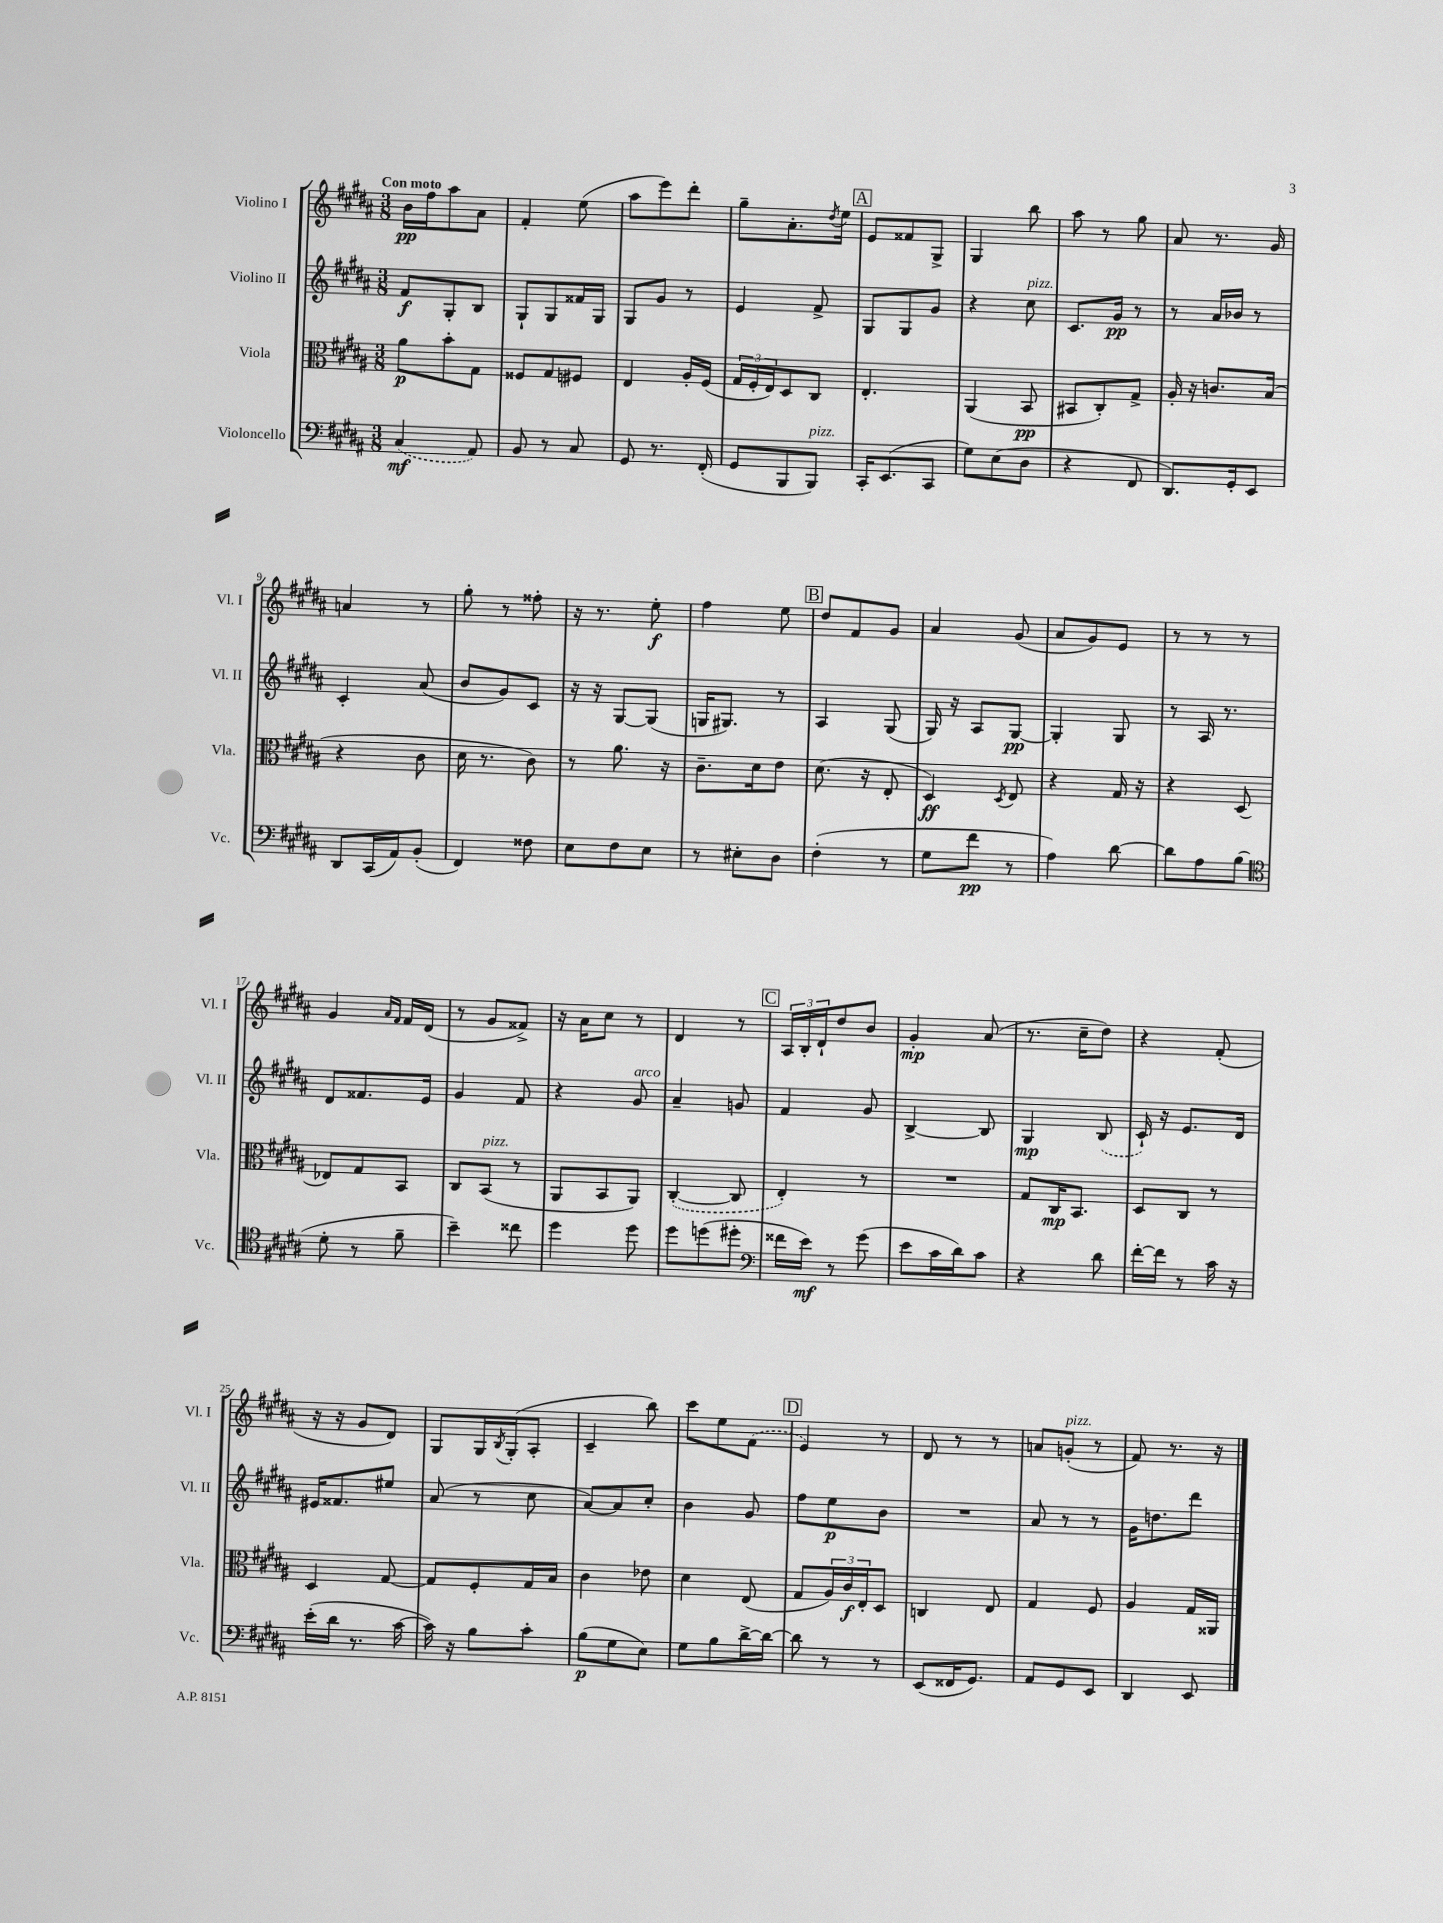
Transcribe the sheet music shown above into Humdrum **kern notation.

**kern	**dynam	**kern	**dynam	**kern	**dynam	**kern	**dynam
*part4	*part4	*part3	*part3	*part2	*part2	*part1	*part1
*staff4	*staff4	*staff3	*staff3	*staff2	*staff2	*staff1	*staff1
*I"Violoncello	*	*I"Viola	*	*I"Violino II	*	*I"Violino I	*
*I'Vc.	*	*I'Vla.	*	*I'Vl. II	*	*I'Vl. I	*
*clefF4	*	*clefC3	*	*clefG2	*	*clefG2	*
*k[f#c#g#d#a#]	*	*k[f#c#g#d#a#]	*	*k[f#c#g#d#a#]	*	*k[f#c#g#d#a#]	*
*M3/8	*	*M3/8	*	*M3/8	*	*M3/8	*
=1	=1	=1	=1	=1	=1	=1	=1
!	!	!	!	!	!	!LO:TX:a:B:t=Con moto	!
(4C#/	mf	8a#\L	p	8f#/L	f	16b\LL	pp
.	.	.	.	.	.	16ff#\J	.
.	.	8b'\	.	8G#'/	.	8aa#\	.
8AA#/)	.	8G#\J	.	8B/J	.	8a#\J	.
=2	=2	=2	=2	=2	=2	=2	=2
8BB/	.	8F##X/L	.	8G#`/L	.	4f#'/	.
8r	.	8G#/	.	8G#/	.	.	.
8C#/	.	8F#X/J	.	16f##X/L	.	(8ee\	.
.	.	.	.	16G#/JJ	.	.	.
=3	=3	=3	=3	=3	=3	=3	=3
8GG#/	.	4E/	.	8G#/L	.	8aa#\L	.
8.r	.	.	.	8g#/J	.	8eee\)	.
.	.	16A#'/LL	.	8r	.	8ddd#'\J	.
(16FF#'/	.	(16F#/JJ	.	.	.	.	.
=4	=4	=4	=4	=4	=4	=4	=4
8GG#/L	.	24G#/LL	.	4e/	.	8gg#~\L	.
.	.	24F#'/	.	.	.	.	.
.	.	24E/J)	.	.	.	.	.
8BBB/	.	8D#/	.	.	.	8.a#'\	.
!LO:TX:a:i:t=pizz.	!	!	!	!	!	!	!
8BBB/J)	.	8C#/J	.	8f#^/	.	.	.
.	.	.	.	.	.	8qdd#/	.
.	.	.	.	.	.	16ee\Jk	.
!!LO:REH:place=s1:t=A
=5	=5	=5	=5	=5	=5	=5	=5
16CC#'/KL	.	4.E'/	.	8G#/L	.	8e/L	.
(8.EE/	.	.	.	.	.	.	.
.	.	.	.	8G#/	.	8f##X/	.
8CC#/J	.	.	.	8g#/J	.	8G#^/J	.
=6	=6	=6	=6	=6	=6	=6	=6
8G#\L)	.	(4AA#/	.	4r	.	4G#/	.
(8E\	.	.	.	.	.	.	.
!	!	!	!	!LO:TX:a:i:t=pizz.	!	!	!
8D#\J	.	8BB/	pp	8cc#\	.	8bb\	.
=7	=7	=7	=7	=7	=7	=7	=7
4r	.	8BB#X/L	.	8.c#/L	.	8aa#\	.
.	.	8C#'/)	.	.	.	8r	.
.	.	.	.	16g#/Jk	pp	.	.
8FF#/	.	8G#^/J	.	8r	.	8gg#\	.
=8	=8	=8	=8	=8	=8	=8	=8
8.DD#/L)	.	16A#'/	.	8r	.	8a#/	.
.	.	16r	.	.	.	.	.
.	.	8.cn/L	.	16a#/LL	.	8.r	.
16GG#'/k	.	.	.	16b-X/JJ	.	.	.
8EE/J	.	.	.	8r	.	.	.
.	.	(16B/Jk	.	.	.	16g#/	.
!!LO:LB:g=z
=9	=9	=9	=9	=9	=9	=9	=9
8DD#/L	.	4r	.	4c#'/	.	4an/	.
(16CC#/L	.	.	.	.	.	.	.
16AA#/J)	.	.	.	.	.	.	.
(8BB'/J	.	8c#\	.	(8a#/	.	8r	.
=10	=10	=10	=10	=10	=10	=10	=10
4FF#/)	.	16d#\	.	8b/L	.	8gg#'\	.
.	.	8.r	.	.	.	.	.
.	.	.	.	8g#/)	.	8r	.
8F##X\	.	8c#\)	.	8c#/J	.	8ff##X'\	.
=11	=11	=11	=11	=11	=11	=11	=11
8E\L	.	8r	.	16r	.	16r	.
.	.	.	.	16r	.	8.r	.
8F#\	.	8.a#\	.	[8G#/L	.	.	.
8E\J	.	.	.	(8G#/J]	.	8ee'\	f
.	.	16r	.	.	.	.	.
=12	=12	=12	=12	=12	=12	=12	=12
8r	.	8.c#~\L	.	16Gn/KL	.	4ff#\	.
.	.	.	.	8.G#X/J)	.	.	.
8E#X'\L	.	.	.	.	.	.	.
.	.	16d#\k	.	.	.	.	.
8D#\J	.	8e\J	.	8r	.	8ee\	.
!!LO:REH:place=s1:t=B
=13	=13	=13	=13	=13	=13	=13	=13
(4F#'\	.	(8.d#\	.	4A#/	.	8dd#/L	.
.	.	.	.	.	.	8f#/	.
.	.	16r	.	.	.	.	.
8r	.	8E'/	.	(8G#/	.	8g#/J	.
=14	=14	=14	=14	=14	=14	=14	=14
8G#\L	.	4D#/)	ff	16G#/)	.	4a#/	.
.	.	.	.	16r	.	.	.
8f#\J	pp	.	.	8A#/L	.	.	.
.	.	8qD#/	.	.	.	.	.
8r	.	8E/	.	[8G#/J	pp	(8g#/	.
=15	=15	=15	=15	=15	=15	=15	=15
4A#\)	.	4r	.	4G#'/]	.	8a#/L	.
.	.	.	.	.	.	8g#/)	.
[8d#\	.	16G#/	.	8G#/	.	8e/J	.
.	.	16r	.	.	.	.	.
=16	=16	=16	=16	=16	=16	=16	=16
8d#\L]	.	4r	.	8r	.	8r	.
8A#\	.	.	.	16A#/	.	8r	.
.	.	.	.	8.r	.	.	.
(8B\J	.	(8D#/	.	.	.	8r	.
!!LO:LB:g=z
=17	=17	=17	=17	=17	=17	=17	=17
*clefC4	*	*	*	*	*	*	*
8d#'\	.	8E-X/L)	.	8d#/L	.	4g#/	.
8r	.	8G#/	.	8.f##X/	.	.	.
.	.	.	.	.	.	16qqa#/LL	.
.	.	.	.	.	.	16qqf#/JJ	.
8f#~\	.	8BB/J	.	.	.	16f#/LL	.
.	.	.	.	16e/Jk	.	(16d#/JJ	.
=18	=18	=18	=18	=18	=18	=18	=18
4b~\)	.	8C#/L	.	4g#/	.	8r	.
!	!	!LO:TX:a:i:t=pizz.	!	!	!	!	!
.	.	(8BB/J	.	.	.	8g#/L	.
8cc##X\	.	8r	.	8f#/	.	8f##X^/J)	.
=19	=19	=19	=19	=19	=19	=19	=19
4dd#\	.	8AA#/L	.	4r	.	16r	.
.	.	.	.	.	.	16a#\KL	.
.	.	8BB/	.	.	.	8cc#\J	.
!	!	!	!	!LO:TX:a:i:t=arco	!	!	!
8dd#\	.	8AA#/J)	.	8g#/	.	8r	.
=20	=20	=20	=20	=20	=20	=20	=20
8dd#\L	.	([4C#'/	.	4a#~/	.	4d#/	.
(8ddn\	.	.	.	.	.	.	.
8dd#X'\J	.	8C#/]	.	8gn/	.	8r	.
!!LO:REH:place=s1:t=C
=21	=21	=21	=21	=21	=21	=21	=21
*clefF4	*	*	*	*	*	*	*
16f##X\LL	.	4E'/)	.	4f#/	.	24A#/LL	.
.	.	.	.	.	.	24B'/	.
16e\JJ)	mf	.	.	.	.	.	.
.	.	.	.	.	.	24d#`/J	.
8r	.	.	.	.	.	8dd#/	.
(8g#\	.	8r	.	8g#/	.	8b/J	.
=22	=22	=22	=22	=22	=22	=22	=22
8e\L	.	4.r	.	[4B^/	.	4g#'/	mp
16c#\L	.	.	.	.	.	.	.
16d#\J)	.	.	.	.	.	.	.
8c#\J	.	.	.	8B/]	.	(8a#/	.
=23	=23	=23	=23	=23	=23	=23	=23
4r	.	8G#/L	.	4G#/	mp	8.r	.
.	.	16C#/K	mp	.	.	.	.
.	.	8.BB/J	.	.	.	16cc#~\KL	.
8d#\	.	.	.	(8B/	.	8dd#\J)	.
=24	=24	=24	=24	=24	=24	=24	=24
[16f#'\LL	.	8D#/L	.	16c#`/)	.	4r	.
16f#\JJ]	.	.	.	16r	.	.	.
8r	.	8C#/J	.	8.e/L	.	.	.
16c#\	.	8r	.	.	.	(8f#'/	.
16r	.	.	.	16d#/Jk	.	.	.
!!LO:LB:g=z
=25	=25	=25	=25	=25	=25	=25	=25
(16e'\LL	.	4D#/	.	16e#X/KL	.	16r	.
16d#\JJ	.	.	.	8.f##X/	.	16r	.
8.r	.	.	.	.	.	8g#/L	.
.	.	[8G#/	.	8ee#X/J	.	8d#/J)	.
[16c#\	.	.	.	.	.	.	.
=26	=26	=26	=26	=26	=26	=26	=26
16c#\])	.	8G#/L]	.	(8a#/	.	8G#/L	.
16r	.	.	.	.	.	.	.
8B\L	.	8F#'/	.	8r	.	16G#/L	.
.	.	.	.	.	.	8qB/	.
.	.	.	.	.	.	(16G#'/J	.
8c#'\J	.	16G#/L	.	8cc#\	.	8A#'/J	.
.	.	16B/JJ	.	.	.	.	.
=27	=27	=27	=27	=27	=27	=27	=27
(8B\L	p	4c#\	.	[8a#/L)	.	4c#~/	.
8G#\	.	.	.	8a#/]	.	.	.
8E\J)	.	8e-X\	.	8cc#'/J	.	8bb\)	.
=28	=28	=28	=28	=28	=28	=28	=28
8G#\L	.	4d#\	.	4b\	.	8ccc#\L	.
8B\	.	.	.	.	.	8ee\	.
[16d#^\L	.	(8E/	.	8g#/	.	(8f#\J	.
16d#\JJ_	.	.	.	.	.	.	.
!!LO:REH:place=s1:t=D
=29	=29	=29	=29	=29	=29	=29	=29
8d#\]	.	8G#/L	.	8ff#\L	.	4e/)	.
8r	.	24A#/L)	.	8ee\	p	.	.
.	.	24c#/	f	.	.	.	.
.	.	24E'/J	.	.	.	.	.
8r	.	8D#/J	.	8b\J	.	8r	.
=30	=30	=30	=30	=30	=30	=30	=30
(8EE/L	.	4Cn/	.	4.r	.	8d#/	.
16FF##X/K	.	.	.	.	.	8r	.
8.GG#/J)	.	.	.	.	.	.	.
.	.	8E/	.	.	.	8r	.
=31	=31	=31	=31	=31	=31	=31	=31
8AA#/L	.	4G#/	.	8a#/	.	8an/L	.
!	!	!	!	!	!	!LO:TX:a:i:t=pizz.	!
8GG#/	.	.	.	8r	.	(8gn'/J	.
8EE/J	.	8F#/	.	8r	.	8r	.
=32	=32	=32	=32	=32	=32	=32	=32
4DD#/	.	4A#/	.	16g#\KL	.	8f#/)	.
.	.	.	.	8.ddn\	.	.	.
.	.	.	.	.	.	8.r	.
8EE/	.	16G#/LL	.	8ddd#\J	.	.	.
.	.	16AA##X/JJ	.	.	.	16r	.
==	==	==	==	==	==	==	==
*-	*-	*-	*-	*-	*-	*-	*-
